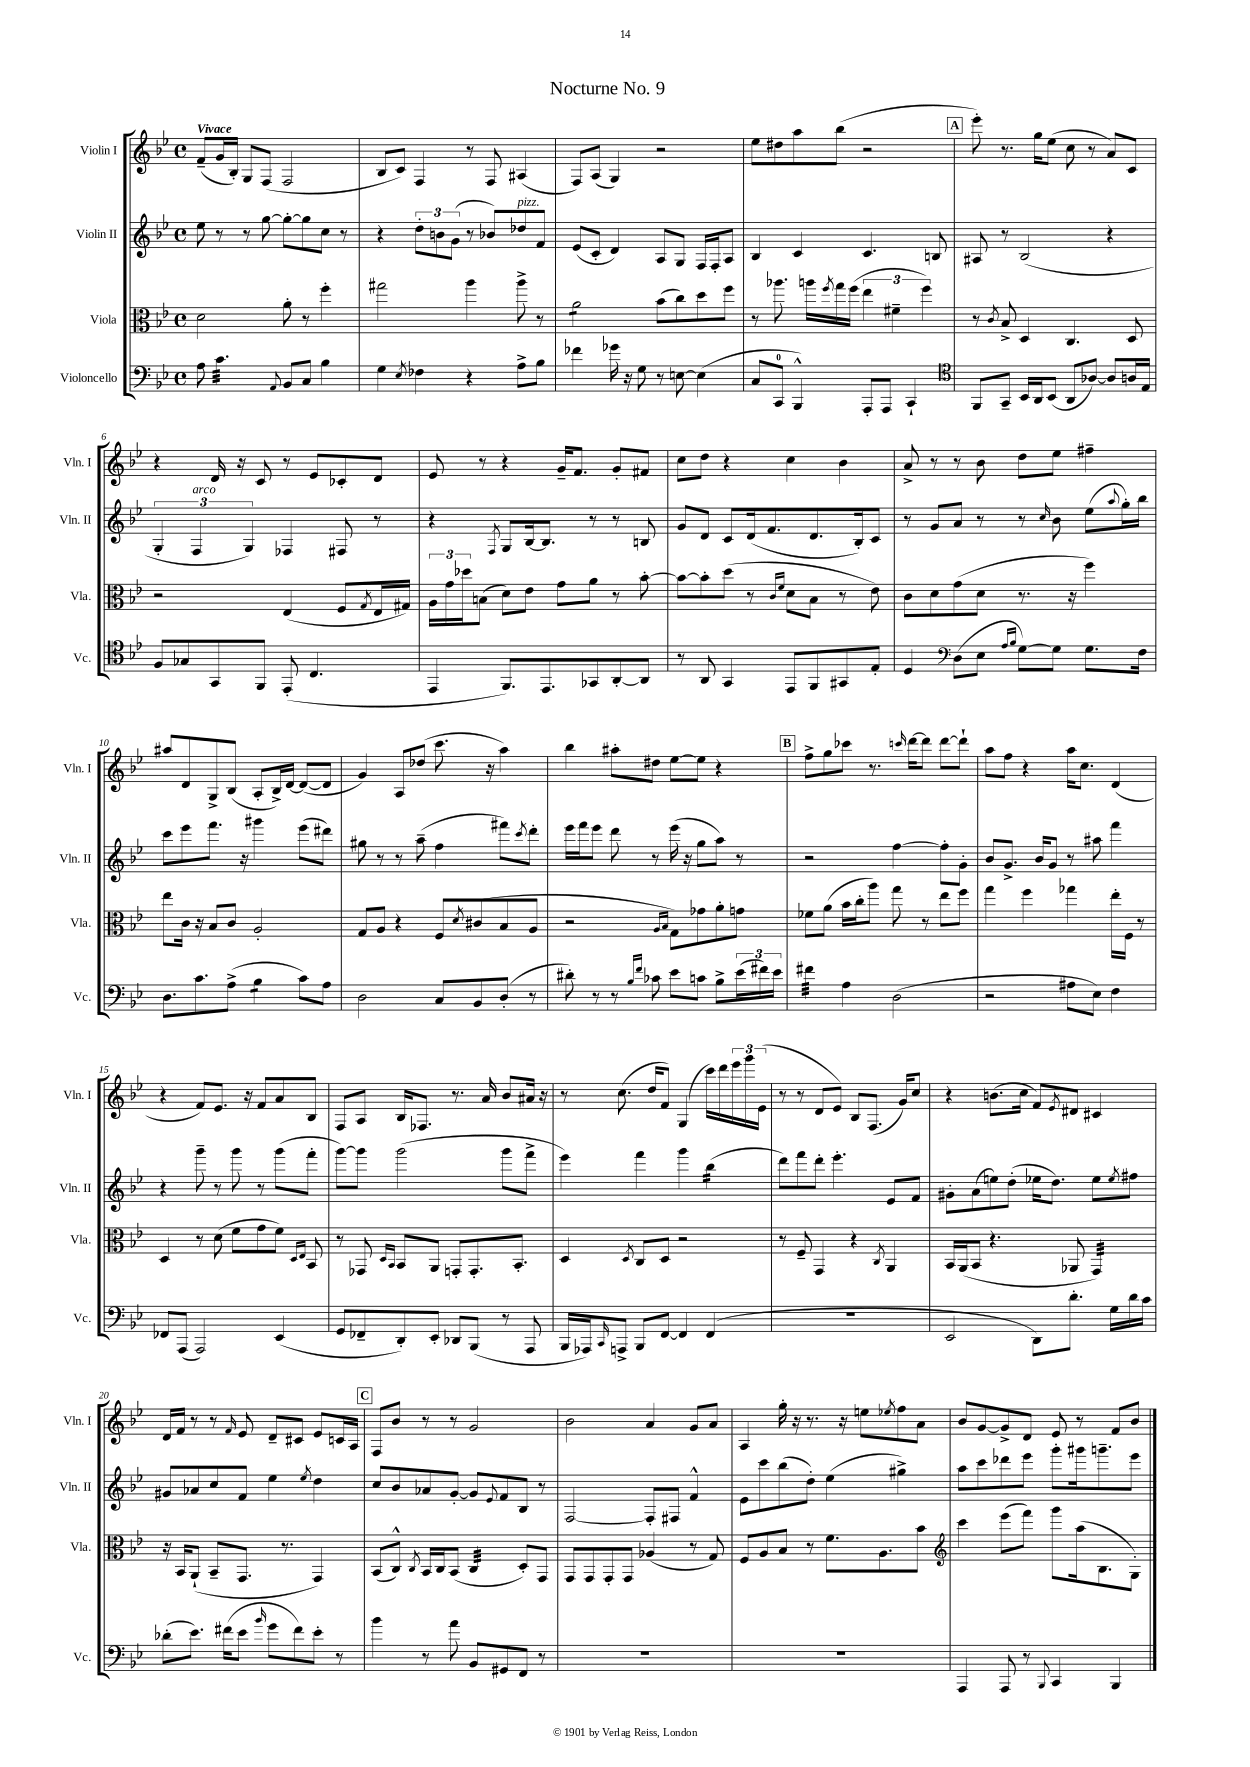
\header { title = "Nocturne No. 9" }
<<
\new StaffGroup <<
\new Staff = "s0" \with { instrumentName = "Violin I" shortInstrumentName = "Vln. I" } {
    \clef treble \key bes \major \defaultTimeSignature \time 4/4 \tempo "Vivace"
    f'8--( g'16 bes16-.) g8 f8( f2 |
    bes8 c'8) f4 r8 f8 ais4( |
    f8) a8( g4) r2 |
    ees''8 dis''8 a''8 bes''8( r2 |
    \mark \markup { \box "A" } ees'''8-.) r8. g''16 ees''8( c''8 r8 a'8) c'8 |
    r4 d'16 r16 c'8 r8 ees'8 ces'8-. d'8 |
    ees'8 r8 r4 g'16-- f'8. g'8-. fis'8 |
    c''8 d''8 r4 c''4 bes'4 |
    a'8-> r8 r8 bes'8 d''8 ees''8 fis''4-- |
    ais''8 d'8 g8-> bes8( a8-. bes16->) d'16~ d'8~( d'8 |
    g'4) a8 des''8( c'''8. r16 a''4) |
    bes''4 ais''8-. dis''8 ees''8~ ees''8 r4 |
    \mark \markup { \box "B" } f''8-> g''8 ces'''8 r8. \grace { c'''16 } d'''16~ d'''8 d'''8~ d'''8-! |
    a''8 f''8 r4 a''16 c''8. d'4( |
    r4 f'8) ees'8. r16 f'8 a'8 bes8 |
    f8 a8 bes16 fes8. r8. a'16 bes'8 ais'16 r16 |
    r8 c''8.( d''16 f'8) g4( c'''16) d'''16 \tuplet 3/2 { ees'''16 g'''16 ees'16( } |
    r8 r8 d'8 ees'8) bes8 f8.( g'16) c''8 |
    r4 b'8.( c''16 f'8) \acciaccatura { ees'8 } dis'8 cis'4 |
    d'16 f'16 r8 r8 \grace { f'16 } ees'8 d'8-- cis'8 ees'8 c'16 a16 |
    \mark \markup { \box "C" } f8 bes'8 r8 r8 g'2 |
    bes'2 a'4 g'8 a'8 |
    a4 g''16-. r16 r8. r16 e''8 \acciaccatura { ees''8 } f''8 a'8 |
    bes'8 g'8~ g'8-> d'8 ees'8 r8 f'8 bes'8 \bar "|." |
}
\new Staff = "s1" \with { instrumentName = "Violin II" shortInstrumentName = "Vln. II" } {
    \clef treble \key bes \major \defaultTimeSignature \time 4/4
    ees''8 r8 r8 g''8~ g''8~-. g''8 c''8 r8 |
    r4 \tuplet 3/2 { d''8-. b'8 g'8( } r8 bes'8) des''8^\markup { \italic "pizz." } f'8 |
    ees'8( c'8-. d'4) a8 g8 f16 f16-. a8 |
    bes4 c'4 c'4. b8 |
    \mark \markup { \box "A" } ais8 r8 bes2( r4 |
    \tuplet 3/2 { g4-. f4^\markup { \italic "arco" } g4) } fes4 fis8 r8 |
    r4 \acciaccatura { f8 } g8 bes16~ bes8. r8 r8 b8 |
    g'8 d'8 c'8 d'16( f'8. d'8. bes16-.) c'8 |
    r8 g'8 a'8 r8 r8 \grace { c''16 } bes'8 ees''8( \appoggiatura { a''8 } g''16-.) bes''16 |
    c'''8 ees'''8 f'''8. r16 gis'''4 ees'''8( dis'''8) |
    gis''8 r8 r8 a''8--( f''4 fis'''8) \acciaccatura { c'''8 } d'''8-. |
    ees'''16 f'''16 ees'''8 d'''8 r8 ees'''16( r16 g''8 a''8) r8 |
    \mark \markup { \box "B" } r2 f''4~ f''8-. g'8-. |
    bes'8 g'8.-> bes'16 g'8 r8 ais''8 f'''4 |
    r4 g'''8-- r8 g'''8 r8 g'''8( f'''8-. |
    g'''8~) g'''8 g'''2( g'''8 f'''8-> |
    ees'''4) f'''4 g'''4 bes''4:16( |
    d'''8) f'''8 d'''8-. ees'''4.-. ees'8 f'8 |
    gis'8-. a'8( e''8) d''8-.( ees''16 d''8.) ees''8 \acciaccatura { ees''8 } fis''8 |
    gis'8 aes'8 c''8 f'8 ees''4 \acciaccatura { ees''8 } d''4 |
    \mark \markup { \box "C" } c''8 bes'8 aes'8 g'8~-. g'8 \appoggiatura { ees'8 } f'8 bes8 r8 |
    f2~ f8-. fis8 f'4-^ |
    ees'8 c'''8 bes''8( d''8-.) ees''4( gis''4->) |
    a''8 c'''8 des'''8 ees'''8 g'''8-. gis'''16 g'''8.-- ees'''8 \bar "|." |
}
\new Staff = "s2" \with { instrumentName = "Viola" shortInstrumentName = "Vla." } {
    \clef alto \key bes \major \defaultTimeSignature \time 4/4
    d'2 a'8-. r8 f''4-. |
    gis''2 a''4 a''8-> r8 |
    a'2:8 bes'8( c''8) d''8 f''8 |
    r8 aes''8. a''16 \acciaccatura { f''8 } g''16 f''16( \tuplet 3/2 { ees''4 fis'4-- f''4) } |
    \mark \markup { \box "A" } r8 \acciaccatura { c'8 } bes8-> d4 c4. d8 |
    r2 ees4( f8 \acciaccatura { g8 } ees16 gis16) |
    \tuplet 3/2 { a16 g'16 des''16 } b8( d'8) ees'8 g'8 a'8 r8 bes'8~-. |
    bes'8~ bes'8-. d''8( r8 \grace { c'16 f'16 } d'8 bes8 r8 ees'8) |
    c'8 d'8 g'8( d'8 r8. r16 f''4) |
    ees''8 c'16 r16 bes8 c'8 a2-. |
    g8 a8 r4 f8 \acciaccatura { d'8 } cis'8( bes8 a8 |
    r2 \grace { a16 bes16 } g8) ges'8 a'8-. g'8 |
    \mark \markup { \box "B" } fes'8 a'8( bes'16 c''16-. a''8) g''8 r8 ees''8 f''8 |
    g''4 f''4 ges''4 ees''16-. f16 r8 |
    d4 r8 d'8( f'8 g'8 f'8) \grace { d16 ees16 } bes,8 |
    r8 ges,8 \grace { d16 bes,16 } bes,8 a,8 g,8-. g,8.-. bes,8.-. |
    d4 \acciaccatura { d8 } c8 d8 r2 |
    r8 f8-- g,4 r4 \acciaccatura { c8 } a,4 |
    bes,16 a,16( bes,8 r4. aes,8 g,4:32) |
    r16 bes,16 a,8-!( bes,8-- g,8. r8. g,4) |
    \mark \markup { \box "C" } bes,8( c8-^) \acciaccatura { c8 } bes,16 c16 bes,8( c4:32 d8-.) g,8 |
    g,8 g,8 g,8-. g,8 aes4( r8 g8) |
    f8 a8 bes8 r8 f'8. a8. bes'8 |
    \clef treble c'''4 ees'''8( f'''8) g'''8 a''16( bes8. g8-.) \bar "|." |
}
\new Staff = "s3" \with { instrumentName = "Violoncello" shortInstrumentName = "Vc." } {
    \clef bass \key bes \major \defaultTimeSignature \time 4/4
    a8 c'4.:32 \appoggiatura { a,8 } bes,8 c8 bes4 |
    g4 \acciaccatura { ees8 } fes4 r4 a8-> bes8 |
    fes'4 ges'16 r16 g8 r8 e8~ e4( |
    c8 c,8-0 bes,,4-^) a,,8-. a,,8 c,4-! |
    \mark \markup { \box "A" } \clef tenor f,8 g,8-- bes,16 a,16 bes,8( a,8 aes8~) aes8 a16 ees16 |
    f8 ges8 g,8 f,8 ees,8-.( c4. |
    ees,4 f,8.) ees,8. ges,8 a,8~-. a,8 |
    r8 a,8 g,4 ees,8 f,8 gis,8 ees8-. |
    d4 \clef bass d8( ees8 \grace { a16 bes16 } g8~) g8 g8. f16 |
    d8. c'8. a8->( bes4:8 c'8) a8 |
    d2 c8 bes,8 d8-.( r8 |
    dis'8-.) r8 r8 \grace { bes16 f'16 } ces'8 ees'8 c'8 bes8-> \tuplet 3/2 { ees'16( fis'16) ees'16 } |
    \mark \markup { \box "B" } fis'4:32 a4 d2( |
    r2 ais8 ees8) f4 |
    fes,8 a,,8( a,,2) ees,4( |
    g,8 fes,8-- d,8-.) ees,8-. des,8 bes,,8( r8 a,,8 |
    bes,,16 aes,,16) \grace { c,16 } a,,8-> bes,,8 f,8~ f,4 f,4( |
    R1 |
    ees,2 d,8) d'8.-. g16 d'16 c'16 |
    des'8-.( ees'8.) fis'16( ees'8 \grace { bes'16 } g'8 fis'8) ees'8-. r8 |
    \mark \markup { \box "C" } bes'4 r8 a'8 bes,8 gis,8 f,8 r8 |
    R1 |
    R1 |
    a,,4 a,,8 r8 \appoggiatura { bes,,8 } c,4 bes,,4 \bar "|." |
}
>>
>>
